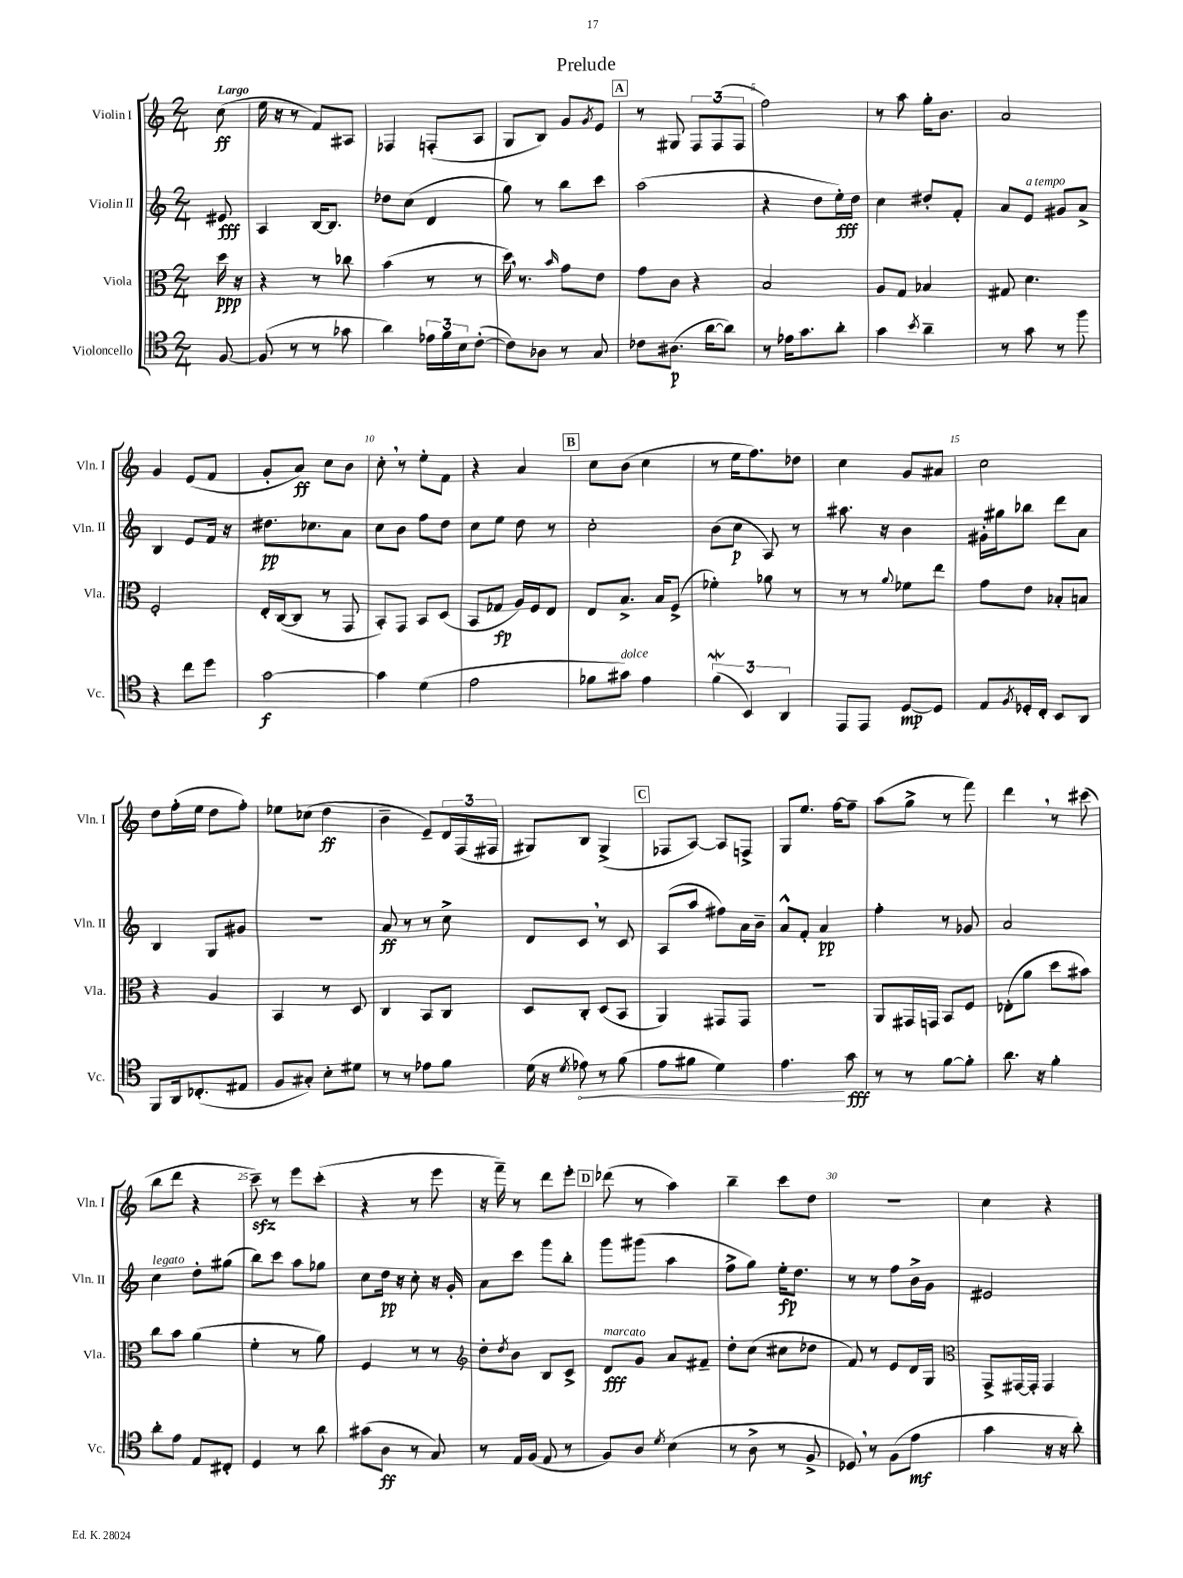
\header { title = "Prelude" }
<<
\new StaffGroup <<
\new Staff = "s0" \with { instrumentName = "Violin I" shortInstrumentName = "Vln. I" } {
    \clef treble \key c \major \numericTimeSignature \time 2/4 \partial 8 \tempo "Largo"
    c''8\ff( |
    e''16 r16 r8 f'8) ais8 |
    fes4 f8-.( a8 |
    g8 b8) g'8 \acciaccatura { g'8 } e'8 |
    \mark \markup { \box "A" } r8 gis8 \tuplet 3/2 { f8 f8( f8 } |
    f''2) |
    r8 a''8 g''16-. b'8. |
    a'2 |
    g'4 e'8( f'8 |
    g'8-. a'8\ff) c''8 b'8 |
    c''8-. \breathe r8 e''8-. f'8 |
    r4 a'4 |
    \mark \markup { \box "B" } c''8 b'8( c''4 |
    r8 e''16 f''8.) des''8 |
    c''4 g'8 ais'8 |
    c''2 |
    d''8 f''16-.( e''16 d''8 f''8-.) |
    ees''8 ces''8( d''4\ff |
    b'4-- e'8--) \tuplet 3/2 { d'16 f16( fis16 } |
    gis8) b8 gis4->( |
    \mark \markup { \box "C" } fes8 a8~) a8 f8-> |
    g8 e''8. f''16~ f''8-- |
    a''8( g''8-> r8 f'''8) |
    d'''4 \breathe r8 cis'''8( |
    b''8 d'''8 r4 |
    c'''8--\sfz) r8 e'''8 c'''8-.( |
    r4 r8 e'''8 |
    r16 f'''16--) r8 d'''8 e'''8-. |
    \mark \markup { \box "D" } des'''8( r8 a''4) |
    b''4-- c'''8 d''8 |
    r2 |
    c''4 r4 \bar "|." |
}
\new Staff = "s1" \with { instrumentName = "Violin II" shortInstrumentName = "Vln. II" } {
    \clef treble \key c \major \numericTimeSignature \time 2/4 \partial 8
    eis'8\fff |
    a4 b16~ b8. |
    des''8 c''8( d'4 |
    g''8) r8 b''8 c'''8 |
    \mark \markup { \box "A" } a''2( |
    r4 d''8 e''16-.\fff) d''16 |
    c''4 dis''8-. f'8-. |
    a'8 e'8^\markup { \italic "a tempo" } gis'8 a'8-> |
    b4 e'8 f'16 r16 |
    dis''8.\pp ces''8. a'8 |
    c''8 b'8 f''8 d''8 |
    c''8 e''8 d''8 r8 |
    \mark \markup { \box "B" } c''2-. |
    b'8( c''8\p a8) r8 |
    ais''8. r16 b'4 |
    gis'16-. gis''16 bes''8 d'''8 a'8 |
    b4 g8 gis'8 |
    R2 |
    a'8\ff r8 r8 c''8-> |
    d'8 c'8 \breathe r8 c'8 |
    \mark \markup { \box "C" } a8( a''8 fis''8) a'16 b'16-- |
    a'8-^ f'8-. a'4\pp |
    f''4-. r8 ges'8 |
    a'2 |
    c''4^\markup { \italic "legato" } d''8-. gis''8( |
    b''8) c'''8 a''8 ges''8 |
    c''8 d''16\pp r16 c''8-. r16 g'16-. |
    a'8 c'''8 g'''8 b''8-. |
    \mark \markup { \box "D" } g'''8 gis'''8( a''4 |
    f''8-> g''8) e''16-.\fp d''8. |
    r8 r8 f''8 b'16-> g'16 |
    eis'2 \bar "|." |
}
\new Staff = "s2" \with { instrumentName = "Viola" shortInstrumentName = "Vla." } {
    \clef alto \key c \major \numericTimeSignature \time 2/4 \partial 8
    d''16\ppp r16 |
    r4 r8 ces''8 |
    b'4( r8 r8 |
    d''16) \breathe r8. \grace { b'16 } g'8 e'8 |
    \mark \markup { \box "A" } g'8 c'8 r4 |
    b2 |
    a8 g8 bes4 |
    gis8 d'4. |
    f2-. |
    e16-. c16~( c8 r8 g,8 |
    b,8-.) g,8 b,8 d8( |
    b,8 ges8\fp a16) f16 e8 |
    \mark \markup { \box "B" } e8 b8.-> b16 f8->( |
    fes'4-.) aes'8 r8 |
    r8 r8 \appoggiatura { a'8 } fes'8 e''8 |
    g'8 e'8 bes8-. b8 |
    r4 a4 |
    b,4 r8 d8 |
    c4 b,8 c8 |
    d8 c8-. d8( b,8 |
    \mark \markup { \box "C" } a,4) gis,8 gis,8 |
    R2 |
    a,8 gis,16 g,16 b,8 f8 |
    ees8-.( a'8 d''8 bis'8) |
    c''8 b'8 a'4( |
    f'4-. r8 a'8) |
    f4 r8 r8 |
    \clef treble d''8-. \acciaccatura { d''8 } b'8 b8 c'8-> |
    \mark \markup { \box "D" } d'8\fff^\markup { \italic "marcato" } g'8 a'8 fis'8-- |
    d''8-. c''8( cis''8 des''8 |
    f'8) r8 e'8 d'16 g16 |
    \clef alto g,8-> gis,16~ gis,16-. gis,4 \bar "|." |
}
\new Staff = "s3" \with { instrumentName = "Violoncello" shortInstrumentName = "Vc." } {
    \clef tenor \key c \major \numericTimeSignature \time 2/4 \partial 8
    f8~ |
    f8( r8 r8 ges'8 |
    a'4) \tuplet 3/2 { ees'16 f'16 b16 } c'8~-.( |
    c'8) aes8 r8 g8 |
    \mark \markup { \box "A" } ces'8 ais8.\p( a'16~ a'8) |
    r8 ees'16 g'8. a'8-. |
    g'4 \acciaccatura { b'8 } a'4-- |
    r8 g'8 r8 f''8 |
    r4 c''8 d''8 |
    g'2~\f |
    g'4 d'4( |
    e'2 |
    \mark \markup { \box "B" } fes'8 gis'8^\markup { \italic "dolce" }) e'4 |
    \tuplet 3/2 { f'4\mordent( b,4) a,4 } |
    e,8 e,8 d8~\mp d8 |
    e8 \acciaccatura { f8 } des16-. c16-. b,8 a,8 |
    f,8 a,16 ces8.-.( eis8 |
    f8 gis8-.) b8-. dis'8 |
    r8 r8 ees'8 f'8 |
    d'16( r16 \acciaccatura { d'8 } \once \override Hairpin.circled-tip = ##t ees'8\<) r8 f'8( |
    \mark \markup { \box "C" } e'8 fis'8 d'4) |
    e'4.\! g'8\fff |
    r8 r8 f'8~ f'8-. |
    a'8. r16 f'4-. |
    a'8-. e'8 e8 cis8-. |
    d4 r8 a'8 |
    gis'8( a8\ff r8 g8) |
    r8 e16 f16( e8 r8 |
    \mark \markup { \box "D" } f8) a8 \acciaccatura { d'8 } b4( |
    r8 a8-> r8 f8-> |
    des8) \breathe r8 f8( e'8\mf |
    g'4 r16 r16 a'8-.) \bar "|." |
}
>>
>>
\layout { \context { \Score \override BarNumber.break-visibility = ##(#f #t #t) barNumberVisibility = #(every-nth-bar-number-visible 5) } }
